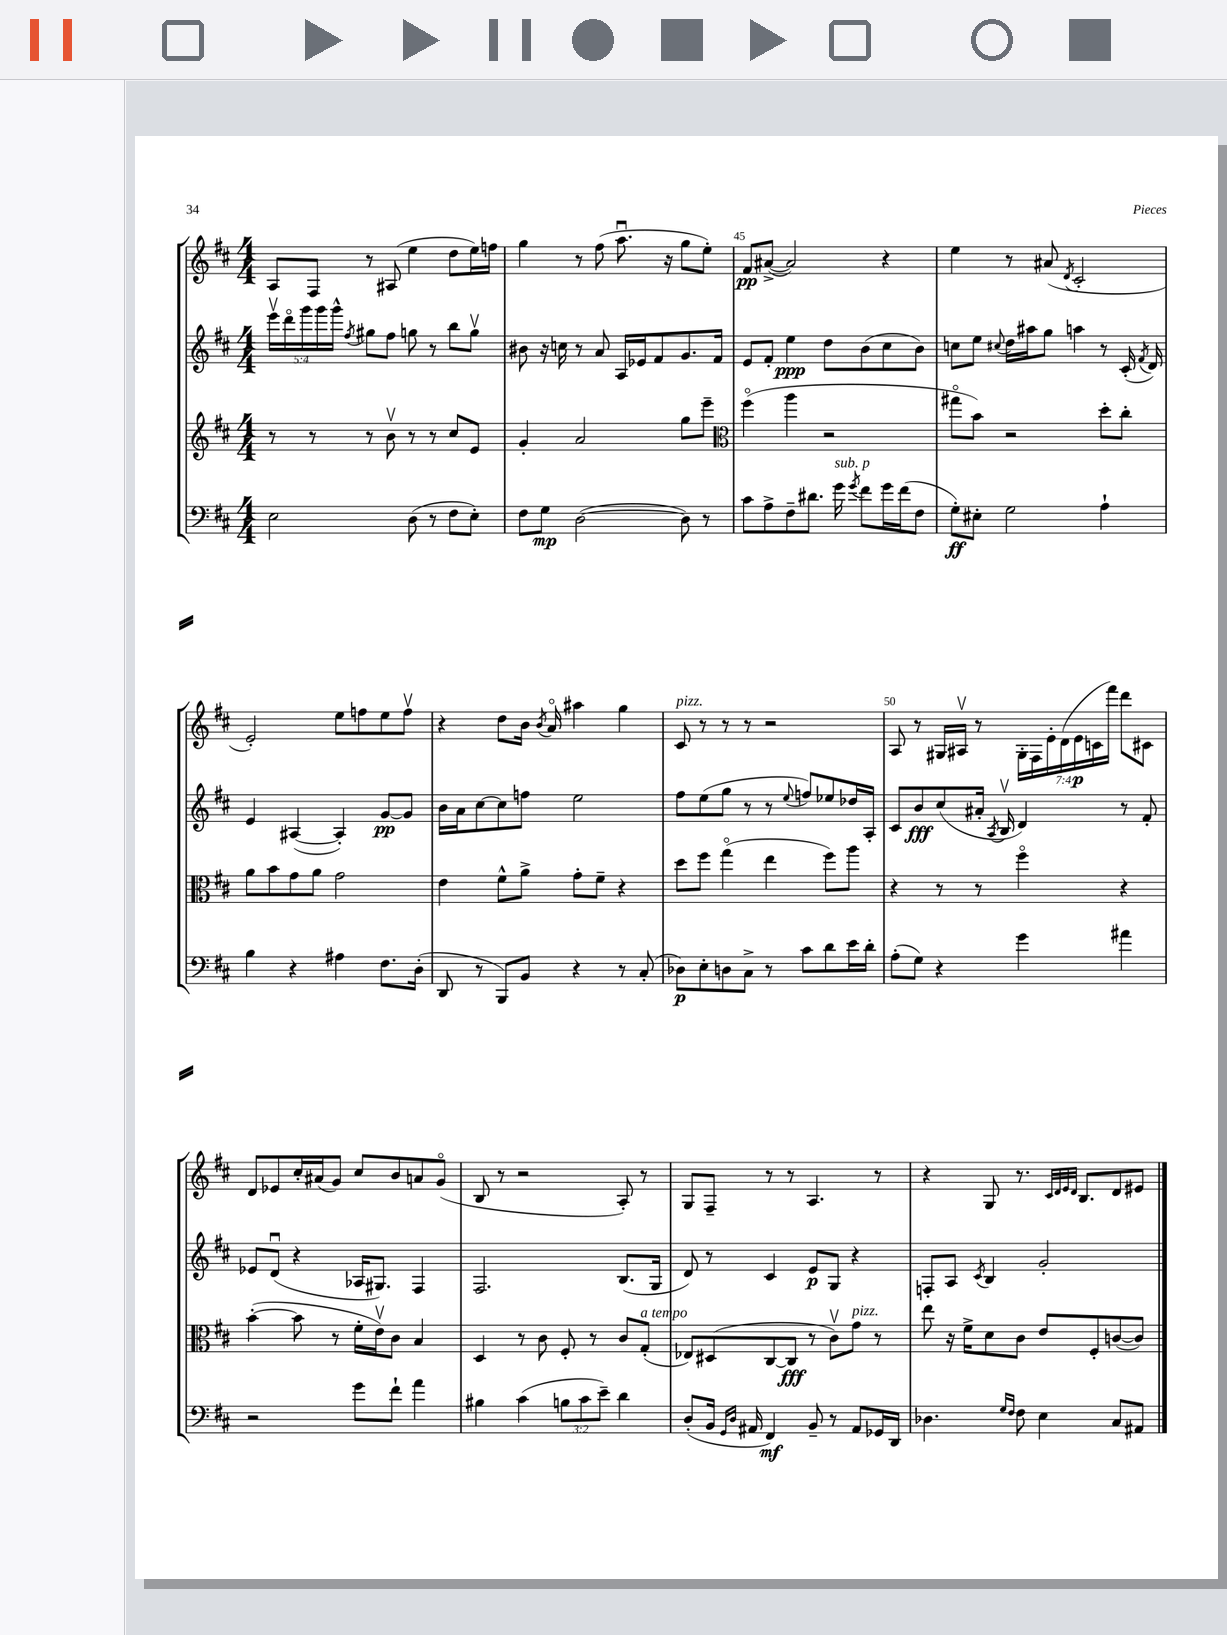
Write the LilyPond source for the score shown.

<<
\new StaffGroup <<
\new Staff = "s0" {
    \clef treble \key d \major \numericTimeSignature \time 4/4 \override Staff.TupletNumber.text = #tuplet-number::calc-fraction-text
    \autoBeamOff a8[ fis8] r8 ais8( e''4 d''8[ e''16) f''16] |
    g''4 r8 fis''8( a''8.\downbow r16 g''8[ e''8]-.) |
    fis'8[\pp ais'8]~->( ais'2) r4 |
    e''4 r8 ais'8( \acciaccatura { d'8 } cis'2-. |
    e'2-.) e''8[ f''8 e''8 f''8]\upbow |
    r4 d''8[ b'16] \acciaccatura { b'8 } a'16\flageolet ais''4 g''4 |
    cis'8^\markup { \italic "pizz." } r8 r8 r8 r2 |
    a8 r8 gis16[ ais16]\upbow r8 \tuplet 7/4 { gis16[-. fis16 e'16-. d'16( e'16\p c'16 fis'''16]) } d'''8[ cis'8] |
    d'8[ ees'8 cis''16-. ais'16( g'8]) cis''8[ b'8 a'8 g'8]\flageolet( |
    b8 r8 r2 a8-.) r8 |
    g8[ fis8]-- r8 r8 a4. r8 |
    r4 g8 r8. \grace { cis'32[ d'32 e'32 d'32] } b8.[ d'8 eis'8] \bar "|." |
}
\new Staff = "s1" {
    \clef treble \key d \major \numericTimeSignature \time 4/4 \override Staff.TupletNumber.text = #tuplet-number::calc-fraction-text
    \autoBeamOff \tuplet 5/4 { e'''16[\upbow d'''16\flageolet g'''16 g'''16 g'''16]-^ } \acciaccatura { fis''8 } gis''8[ fis''8] g''8 r8 b''8[ g''8]\upbow |
    bis'8 r16 c''16 r8 a'8 a16[ ees'16 fis'8 g'8. fis'16] |
    e'8[ fis'8]-. e''4\ppp d''8[ b'8( cis''8 b'8]) |
    c''8[ e''8] \appoggiatura { cis''8 } d''16[ ais''16 g''8] a''4 r8 cis'16-.( \acciaccatura { fis'8 } d'16) |
    e'4 ais4~( ais4-.) g'8[~\pp g'8] |
    b'16[ a'16 cis''8~ cis''8 f''8] e''2 |
    fis''8[ e''8( g''8] r8 r8 \appoggiatura { e''8 } f''8[) ees''8 des''16 a16]-. |
    cis'8[ b'8\fff cis''8( ais'16]-. \acciaccatura { a8 } b16\upbow d'4) r8 fis'8-. |
    ees'8[ d'8]\downbow( r4 aes16[ gis8.]) fis4 |
    fis2. b8.[( g16] |
    d'8) r8 cis'4 e'8[\p g8] r4 |
    f8[-. a8] \acciaccatura { cis'8 } b4 g'2-. \bar "|." |
}
\new Staff = "s2" {
    \clef treble \key d \major \numericTimeSignature \time 4/4
    \autoBeamOff r8 r8 r8 b'8\upbow r8 r8 cis''8[ e'8] |
    g'4-. a'2 g''8[ e'''8]-- |
    \clef alto fis''4\flageolet( a''4 r2 |
    gis''8[\flageolet b'8]) r2 d''8[-. cis''8]-. |
    a'8[ b'8 g'8 a'8] g'2 |
    e'4 fis'8[-^ a'8]-> g'8[-. fis'8]-- r4 |
    d''8[ fis''8] g''4\flageolet( e''4 fis''8[) a''8] |
    r4 r8 r8 fis''4\flageolet r4 |
    b'4~-.( b'8 r8 fis'16[-. e'16\upbow) cis'8] b4 |
    d4 r8 cis'8 fis8-. r8 cis'8[ g8]-.^\markup { \italic "a tempo" }( |
    ees8[) dis8( cis8~ cis8]\fff r8 cis'8[\upbow) g'8]^\markup { \italic "pizz." } r8 |
    e''8 r16 fis'16[-> d'8 cis'8] e'8[ fis8-. c'8~( c'8]) \bar "|." |
}
\new Staff = "s3" {
    \clef bass \key d \major \numericTimeSignature \time 4/4 \override Staff.TupletNumber.text = #tuplet-number::calc-fraction-text
    \autoBeamOff e2 d8( r8 fis8[ e8]-.) |
    fis8[ g8]\mp d2~( d8) r8 |
    cis'8[ a8-> fis8-- dis'8.] g'16^\markup { \italic "sub. p" } \acciaccatura { g'8 } fis'8[ g'16 fis'16( fis8] |
    g8[-.\ff) eis8]-. g2 a4-! |
    b4 r4 ais4 fis8.[ d16]-.( |
    d,8 r8 b,,8[) b,8] r4 r8 cis8-.( |
    des8[\p) e8-. d8 cis8]-> r8 cis'8[ d'8 e'16 d'16]-. |
    a8[-.( g8]) r4 g'4 ais'4 |
    r2 g'8[ fis'8]-! a'4 |
    bis4 cis'4( \tuplet 3/2 { b8[ cis'8 e'8]--) } d'4 |
    d8[-.( b,16] \grace { g,16[ d16] } ais,16 fis,4\mf) b,8-- r8 ais,8[ ges,16 d,16] |
    des4. \grace { g16[ fis16] } fis8 e4 cis8[ ais,8] \bar "|." |
}
>>
>>
\layout { \context { \Score currentBarNumber = #43 \override BarNumber.break-visibility = ##(#f #t #t) barNumberVisibility = #(every-nth-bar-number-visible 5) } }
